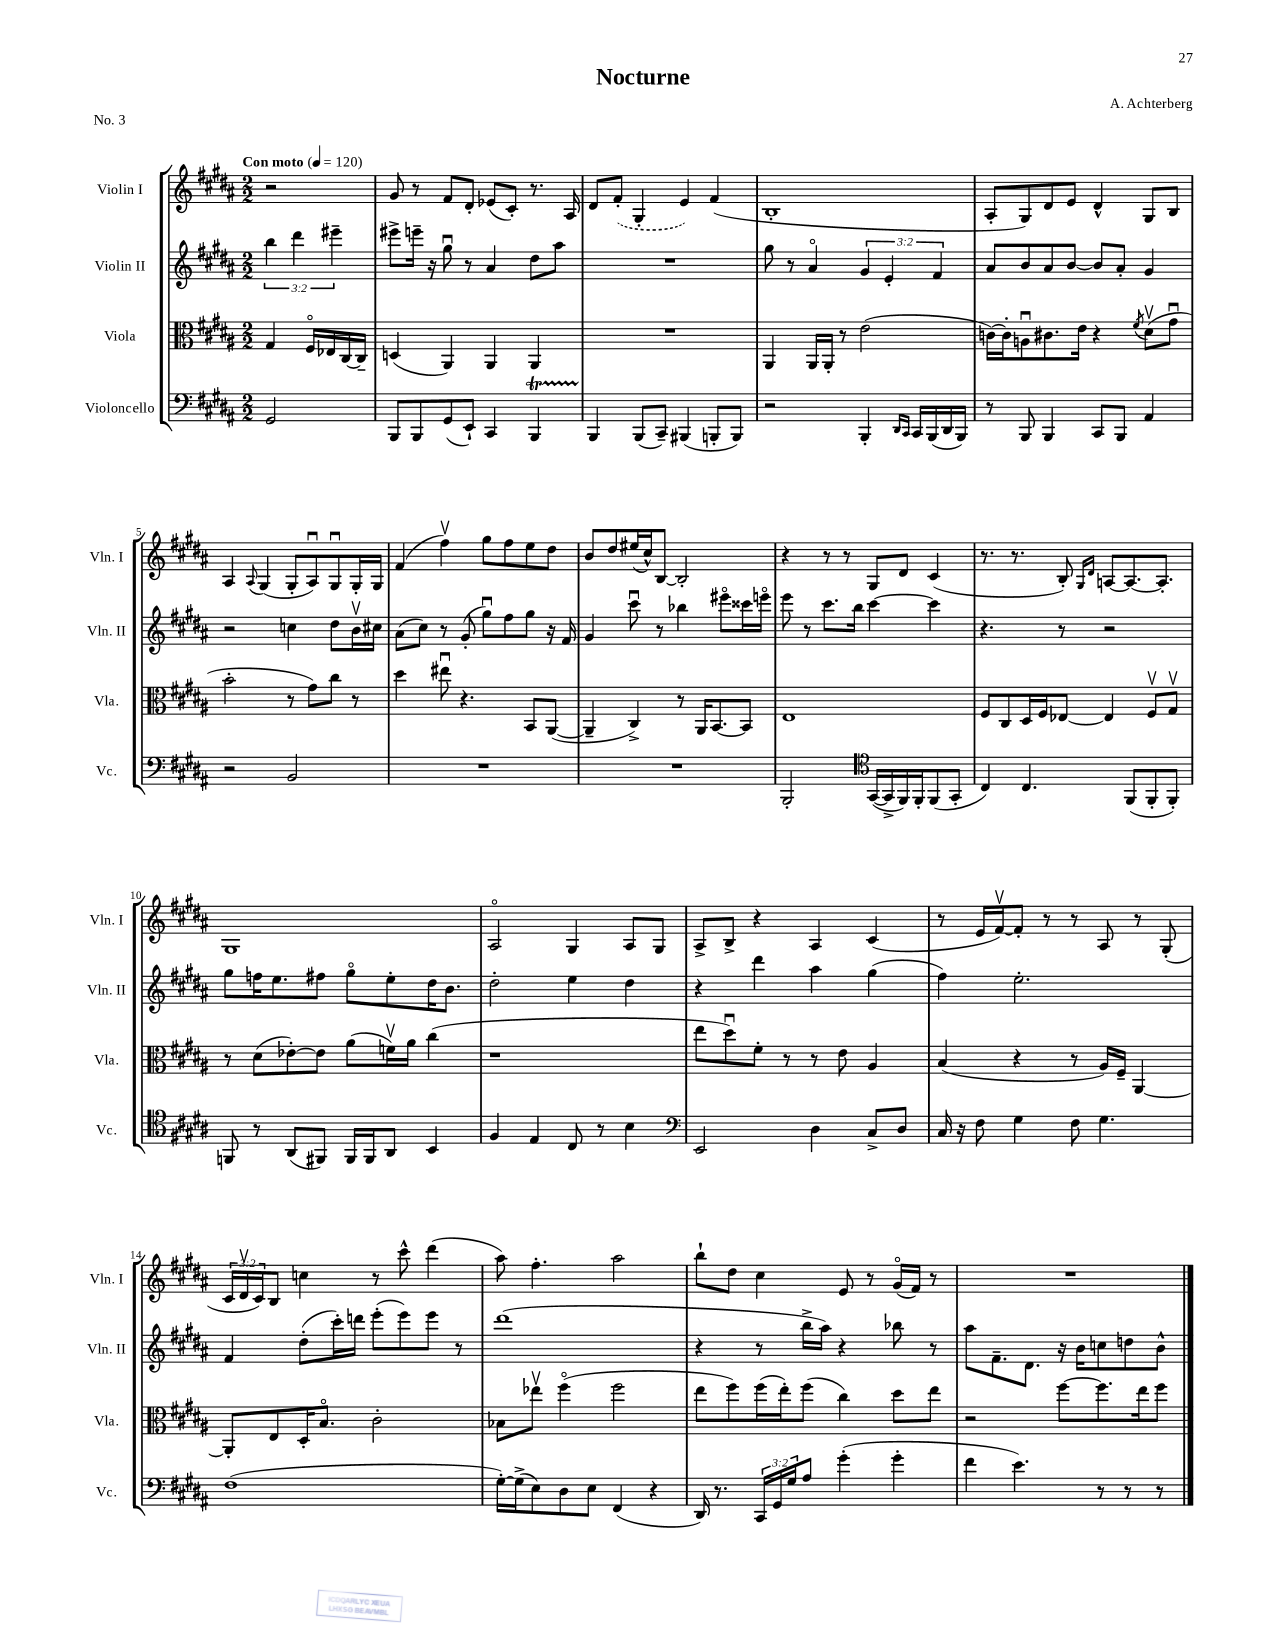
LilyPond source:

\header { title = "Nocturne" composer = "A. Achterberg" piece = "No. 3" }
<<
\new StaffGroup <<
\new Staff = "s0" \with { instrumentName = "Violin I" shortInstrumentName = "Vln. I" } {
    \clef treble \key b \major \numericTimeSignature \time 2/2 \override Staff.TupletNumber.text = #tuplet-number::calc-fraction-text \partial 2 \tempo "Con moto" 4 = 120
    r2 |
    gis'8 r8 fis'8 dis'8-. ees'8( cis'8-.) r8. ais16 |
    dis'8 \once \slurDashed fis'8-.( gis4-. e'4) fis'4( |
    b1-. |
    ais8-. gis8) dis'8 e'8 dis'4-^ gis8 b8 |
    ais4 \appoggiatura { ais8 } gis4( gis8-. ais8\downbow) gis8\downbow gis16-. gis16 |
    fis'4( fis''4\upbow) gis''8 fis''8 e''8 dis''8 |
    b'8 dis''8 eis''16( cis''16-^) b8~ b2-. |
    r4 r8 r8 gis8 dis'8 cis'4( |
    r8. r8. b8-.) \grace { gis16 dis'16 } a8~ a8.~ a8.-. |
    gis1 |
    ais2\flageolet gis4 ais8 gis8 |
    ais8-> b8-> r4 ais4 cis'4( |
    r8 e'16 fis'16~\upbow) fis'8-. r8 r8 ais8 r8 gis8-.( |
    \tuplet 3/2 { cis'16 dis'16\upbow cis'16) } b8 c''4 r8 cis'''8-^ dis'''4( |
    ais''8) fis''4.-. ais''2 |
    b''8-! dis''8 cis''4 e'8 r8 gis'16\flageolet( fis'16) r8 |
    R1 \bar "|." |
}
\new Staff = "s1" \with { instrumentName = "Violin II" shortInstrumentName = "Vln. II" } {
    \clef treble \key b \major \numericTimeSignature \time 2/2 \override Staff.TupletNumber.text = #tuplet-number::calc-fraction-text \partial 2
    \tuplet 3/2 { b''4 dis'''4 eis'''4-- } |
    eis'''8-> e'''16-- r16 gis''8\downbow r8 ais'4 dis''8 ais''8 |
    R1 |
    gis''8 r8 ais'4\flageolet \tuplet 3/2 { gis'4 e'4-. fis'4 } |
    ais'8 b'8 ais'8 b'8~ b'8 ais'8-. gis'4 |
    r2 c''4 dis''8 b'16\upbow cis''16 |
    ais'8( cis''8) r8 gis'8-.( gis''8\downbow) fis''8 gis''8 r16 fis'16 |
    gis'4 cis'''8\downbow r8 bes''4 eis'''8\flageolet cisis'''16 e'''16\flageolet |
    e'''8 r8 cis'''8. b''16 cis'''4~ cis'''4 |
    r4. r8 r2 |
    gis''8 f''16 e''8. fis''8 gis''8\flageolet e''8-. dis''16 b'8. |
    dis''2-. e''4 dis''4 |
    r4 dis'''4 ais''4 gis''4( |
    fis''4) e''2.-. |
    fis'4 dis''8-.( cis'''16-.) d'''16 e'''8-.( e'''8) e'''8 r8 |
    dis'''1( |
    r4 r8 b''16-> ais''16) r4 bes''8 r8 |
    ais''8 fis'8.-- dis'8. r16 b'16 c''8 d''8 b'8-^ \bar "|." |
}
\new Staff = "s2" \with { instrumentName = "Viola" shortInstrumentName = "Vla." } {
    \clef alto \key b \major \numericTimeSignature \time 2/2 \partial 2
    gis4 fis16\flageolet ees16 cis16~ cis16-- |
    d4( ais,4) ais,4 ais,4 |
    R1 |
    ais,4 ais,16 ais,16-. r8 e'2( |
    c'16~) c'16-. a8\downbow cis'8. e'16 r4 \acciaccatura { fis'8 } dis'8\upbow( gis'8\downbow |
    b'2-. r8 gis'8) cis''8 r8 |
    dis''4 eis''8\downbow r4. b,8 ais,8~( |
    ais,4-- cis4->) r8 ais,16 b,8.~ b,8 |
    e1 |
    fis8 cis8 dis16 fis16 ees8~ ees4 fis8\upbow gis8\upbow |
    r8 dis'8( ees'8~-.) ees'8 ais'8( f'16\upbow) ais'16 cis''4( |
    r1 |
    e''8 dis''8\downbow) fis'8-. r8 r8 e'8 ais4 |
    b4( r4 r8 ais16) fis16-- ais,4~ |
    ais,8-. e8 dis16-. b8.\flageolet cis'2-. |
    bes8 ees''8\upbow fis''4\flageolet( fis''2 |
    e''8 fis''8) fis''16( e''16-.) fis''8( cis''4) dis''8 e''8 |
    r2 fis''8~ fis''8. e''16 fis''8 \bar "|." |
}
\new Staff = "s3" \with { instrumentName = "Violoncello" shortInstrumentName = "Vc." } {
    \clef bass \key b \major \numericTimeSignature \time 2/2 \override Staff.TupletNumber.text = #tuplet-number::calc-fraction-text \partial 2
    gis,2 |
    b,,8 b,,8 gis,8( e,8-!) cis,4 b,,4\startTrillSpan |
    b,,4\stopTrillSpan b,,8( cis,8--) bis,,4( b,,8-. b,,8) |
    r2 b,,4-. \grace { dis,16 cis,16 } cis,16 b,,16( dis,16 b,,16) |
    r8 b,,8 b,,4 cis,8 b,,8 ais,4 |
    r2 b,2 |
    R1 |
    R1 |
    b,,2-. \clef tenor gis,16~( gis,16-> fis,16) fis,16-. fis,8( gis,8-. |
    cis4) cis4. fis,8( fis,8-. fis,8-.) |
    f,8 r8 ais,8( fis,8) fis,16 fis,16 ais,8 b,4 |
    fis4 e4 cis8 r8 b4 |
    \clef bass e,2 dis4 cis8-> dis8 |
    cis16 r16 fis8 gis4 fis8 gis4. |
    fis1( |
    gis16~-.) gis16->( e8) dis8 e8 fis,4( r4 |
    dis,16) r8. \tuplet 3/2 { cis,16 gis,16 gis16 } ais8 gis'4-.( gis'4-. |
    fis'4 e'4.) r8 r8 r8 \bar "|." |
}
>>
>>
